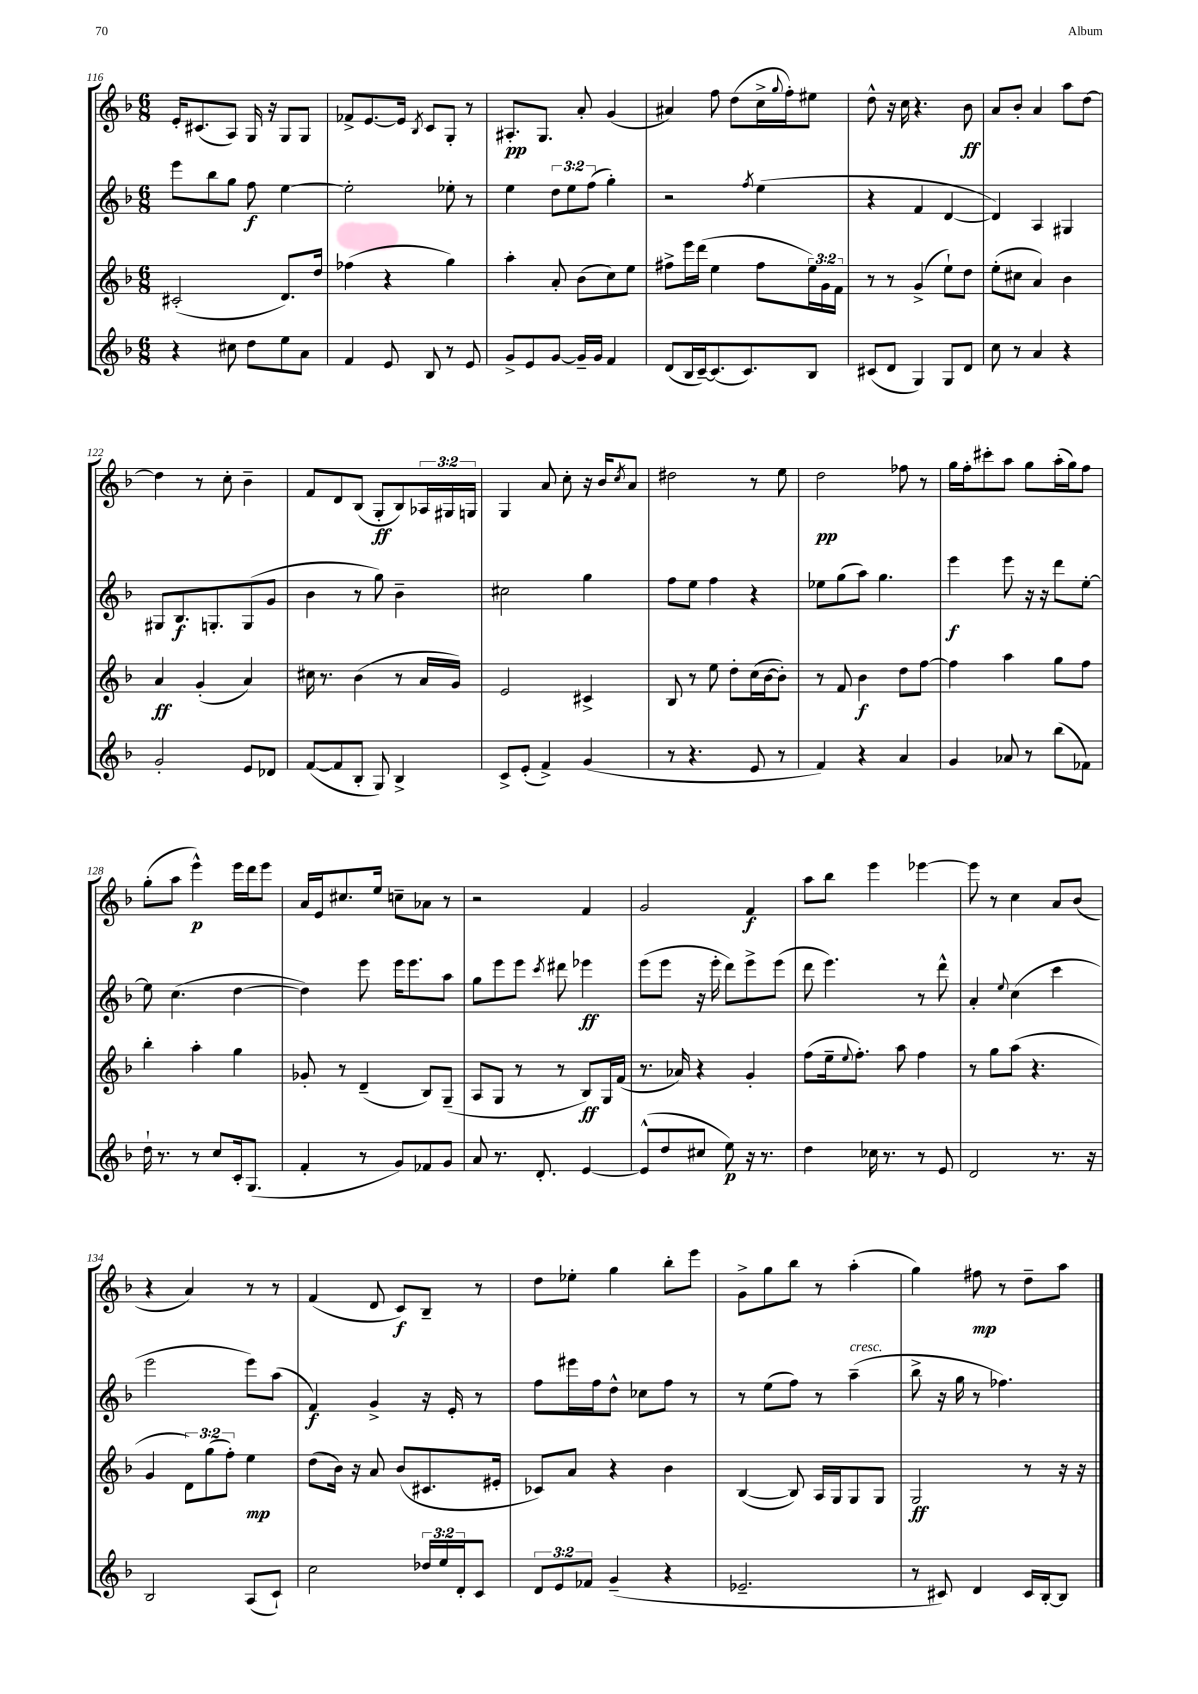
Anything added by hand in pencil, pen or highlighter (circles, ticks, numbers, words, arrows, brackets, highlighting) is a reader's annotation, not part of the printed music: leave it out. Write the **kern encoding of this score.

**kern	**kern	**kern	**kern
*staff4	*staff3	*staff2	*staff1
*clefG2	*clefG2	*clefG2	*clefG2
*k[b-]	*k[b-]	*k[b-]	*k[b-]
*M6/8	*M6/8	*M6/8	*M6/8
4r	(2c#'	8eee	16e'
.	.	.	(8.c#
.	.	8bb-	.
8cc#	.	8gg	8A)
8dd	.	8ff	16G
.	.	.	16r
8ee	8.d)	[4ee	8G
8a	.	.	8G
.	16dd	.	.
=	=	=	=
4f	(4ff-	2ee']	8f-^
.	.	.	[8.e
8e	4r	.	.
.	.	.	16e]
.	.	.	8qB-
8B-	.	.	8c
8r	4gg)	8ee-'	8G'
8e	.	8r	8r
=	=	=	=
8g^	4aa'	4ee	8.A#'
8e	.	.	.
.	.	.	8.G
[8g	8a'	12dd	.
.	.	12ee	.
16g~]	(8b-	.	8a'
.	.	(12ff	.
16g	.	.	.
4f	8cc)	4gg')	(4g
.	8ee	.	.
=	=	=	=
(8d	8ff#^	2r	4a#)
16B-	16eee	.	.
[16c~)	(16ddd	.	.
(8.c]	4ee	.	8ff
.	.	.	(8dd
8.c)	.	.	.
.	.	8qff	.
.	8ff#	(4ee	16cc^
.	.	.	8qqgg
.	.	.	16ff')
8B-	24ee)	.	8ee#
.	24g	.	.
.	24f	.	.
=	=	=	=
(8c#	8r	4r	8dd^^
8d	8r	.	16r
.	.	.	16cc
4G)	(4g^	4f	4.r
8G	8ee`)	[4d	.
8d	8dd	.	8b-
=	=	=	=
8cc	(8ee'	4d])	8a
8r	8cc#	.	8b-'
4a	4a)	4A	4a
4r	4b-	4G#	8aa
.	.	.	[8dd
=	=	=	=
2g'	4a	8G#	4dd]
.	.	8.B-	.
.	(4g'	.	8r
.	.	8.G'	.
.	.	.	8cc'
8e	4a)	(8G	4b-~
8d-	.	8g	.
=	=	=	=
([8f	16cc#	4b-	8f
.	8.r	.	.
8f]	.	.	8d
8B-'	(4b-	8r	(8B-
8G)	.	8gg)	8G'
4B-^	8r	4b-~	8B-)
.	16a	.	24A-
.	.	.	24G#
.	16g)	.	.
.	.	.	24G
=	=	=	=
8c^	2e	2cc#	4G
(8e'	.	.	.
4f^)	.	.	8a
.	.	.	8cc'
(4g	4c#^	4gg	16r
.	.	.	16b-
.	.	.	8qcc
.	.	.	8a
=	=	=	=
8r	8B-	8ff	2dd#
4.r	8r	8ee	.
.	8ee	4ff	.
.	8dd'	.	.
8e	(16cc	4r	8r
.	[16b-	.	.
8r	8b-'])	.	8ee
=	=	=	=
4f)	8r	8ee-	2dd
.	8f	(8gg	.
4r	4b-	8aa)	.
.	.	4.gg	.
4a	8dd	.	8ff-
.	[8ff	.	8r
=	=	=	=
4g	4ff]	4eee	16gg
.	.	.	16ff'
.	.	.	8ccc#'
8a-	4aa	8eee	8aa
8r	.	16r	8gg
.	.	16r	.
(8bb-	8gg	8ddd	(16aa'
.	.	.	16gg)
8f-)	8ff	[8ee'	8ff
=	=	=	=
16dd`	4bb-'	8ee]	(8gg'
8.r	.	.	.
.	.	(4.cc	8aa
8r	4aa'	.	4eee^^)
8cc	.	.	.
16c'	4gg	[4dd	16eee
(8.G	.	.	16ddd
.	.	.	8eee
=	=	=	=
4f'	8g-'	4dd])	16a
.	.	.	16e
.	8r	.	8.cc#
8r	(4d~	8eee	.
.	.	.	16ee
8g)	.	16eee	8cc~
.	.	8.eee	.
8f-	8B-)	.	8a-
8g	(8G~	8aa	8r
=	=	=	=
8a	8A	8gg	2r
8.r	8G	8eee	.
.	8r	8eee	.
8.d'	.	.	.
.	.	8qccc	.
.	8r	8ddd#	.
[4e	8B-)	4eee-	4f
.	16G	.	.
.	(16f	.	.
=	=	=	=
(8e^^]	8.r	(8eee	2g
8dd	.	8eee	.
.	16a-)	.	.
8cc#	4r	16r	.
.	.	16eee'	.
8ee)	.	8ddd)	.
16r	4g'	8eee^	4f
8.r	.	.	.
.	.	(8eee	.
=	=	=	=
4dd	(8ff	8ddd	8aa
.	16ee~	4.eee)	8bb-
.	8qqee	.	.
.	8.ff')	.	.
16cc-	.	.	4eee
8.r	.	.	.
.	8aa	.	.
8r	4ff	8r	[4eee-
8e	.	8ddd^^	.
=	=	=	=
2d	8r	4a'	8eee-]
.	8gg	.	8r
.	.	8qqee	.
.	(8aa	(4cc	4cc
.	4.r	.	.
8.r	.	4ccc	8a
.	.	.	(8b-
16r	.	.	.
=	=	=	=
2B-	4g	2eee	4r
.	12d)	.	4a)
.	(12gg	.	.
.	12ff')	.	.
(8A	4ee	8eee)	8r
8c`)	.	(8aa	8r
=	=	=	=
2cc	(8dd	4f)	(4f
.	16b-)	.	.
.	16r	.	.
.	8a	4g^	8d
.	(8b-	.	8c)
24dd-	8.c#	16r	8B-~
24ee	.	.	.
.	.	16e'	.
24d'	.	.	.
8c	.	8r	8r
.	16e#'	.	.
=	=	=	=
12d	8c-)	8ff	8dd
12e	.	.	.
.	8a	16eee#	8ee-'
12f-	.	.	.
.	.	16ff	.
(4g~	4r	8dd^^	4gg
.	.	8cc-	.
4r	4b-	8ff	8bb-'
.	.	8r	8eee
=	=	=	=
2.e-~	([4B-	8r	8g^
.	.	(8ee	8gg
.	8B-])	8ff)	8bb-
.	16A	8r	8r
.	16G	.	.
.	8G	(4aa~	(4aa'
.	8G	.	.
=	=	=	=
8r	2G	8bb-^	4gg)
8c#)	.	16r	.
.	.	16gg	.
4d	.	8r	8ff#
.	.	4.ff-)	8r
16c#	8r	.	8dd~
[16B-'	.	.	.
8B-]	16r	.	8aa
.	16r	.	.
==	==	==	==
*-	*-	*-	*-
